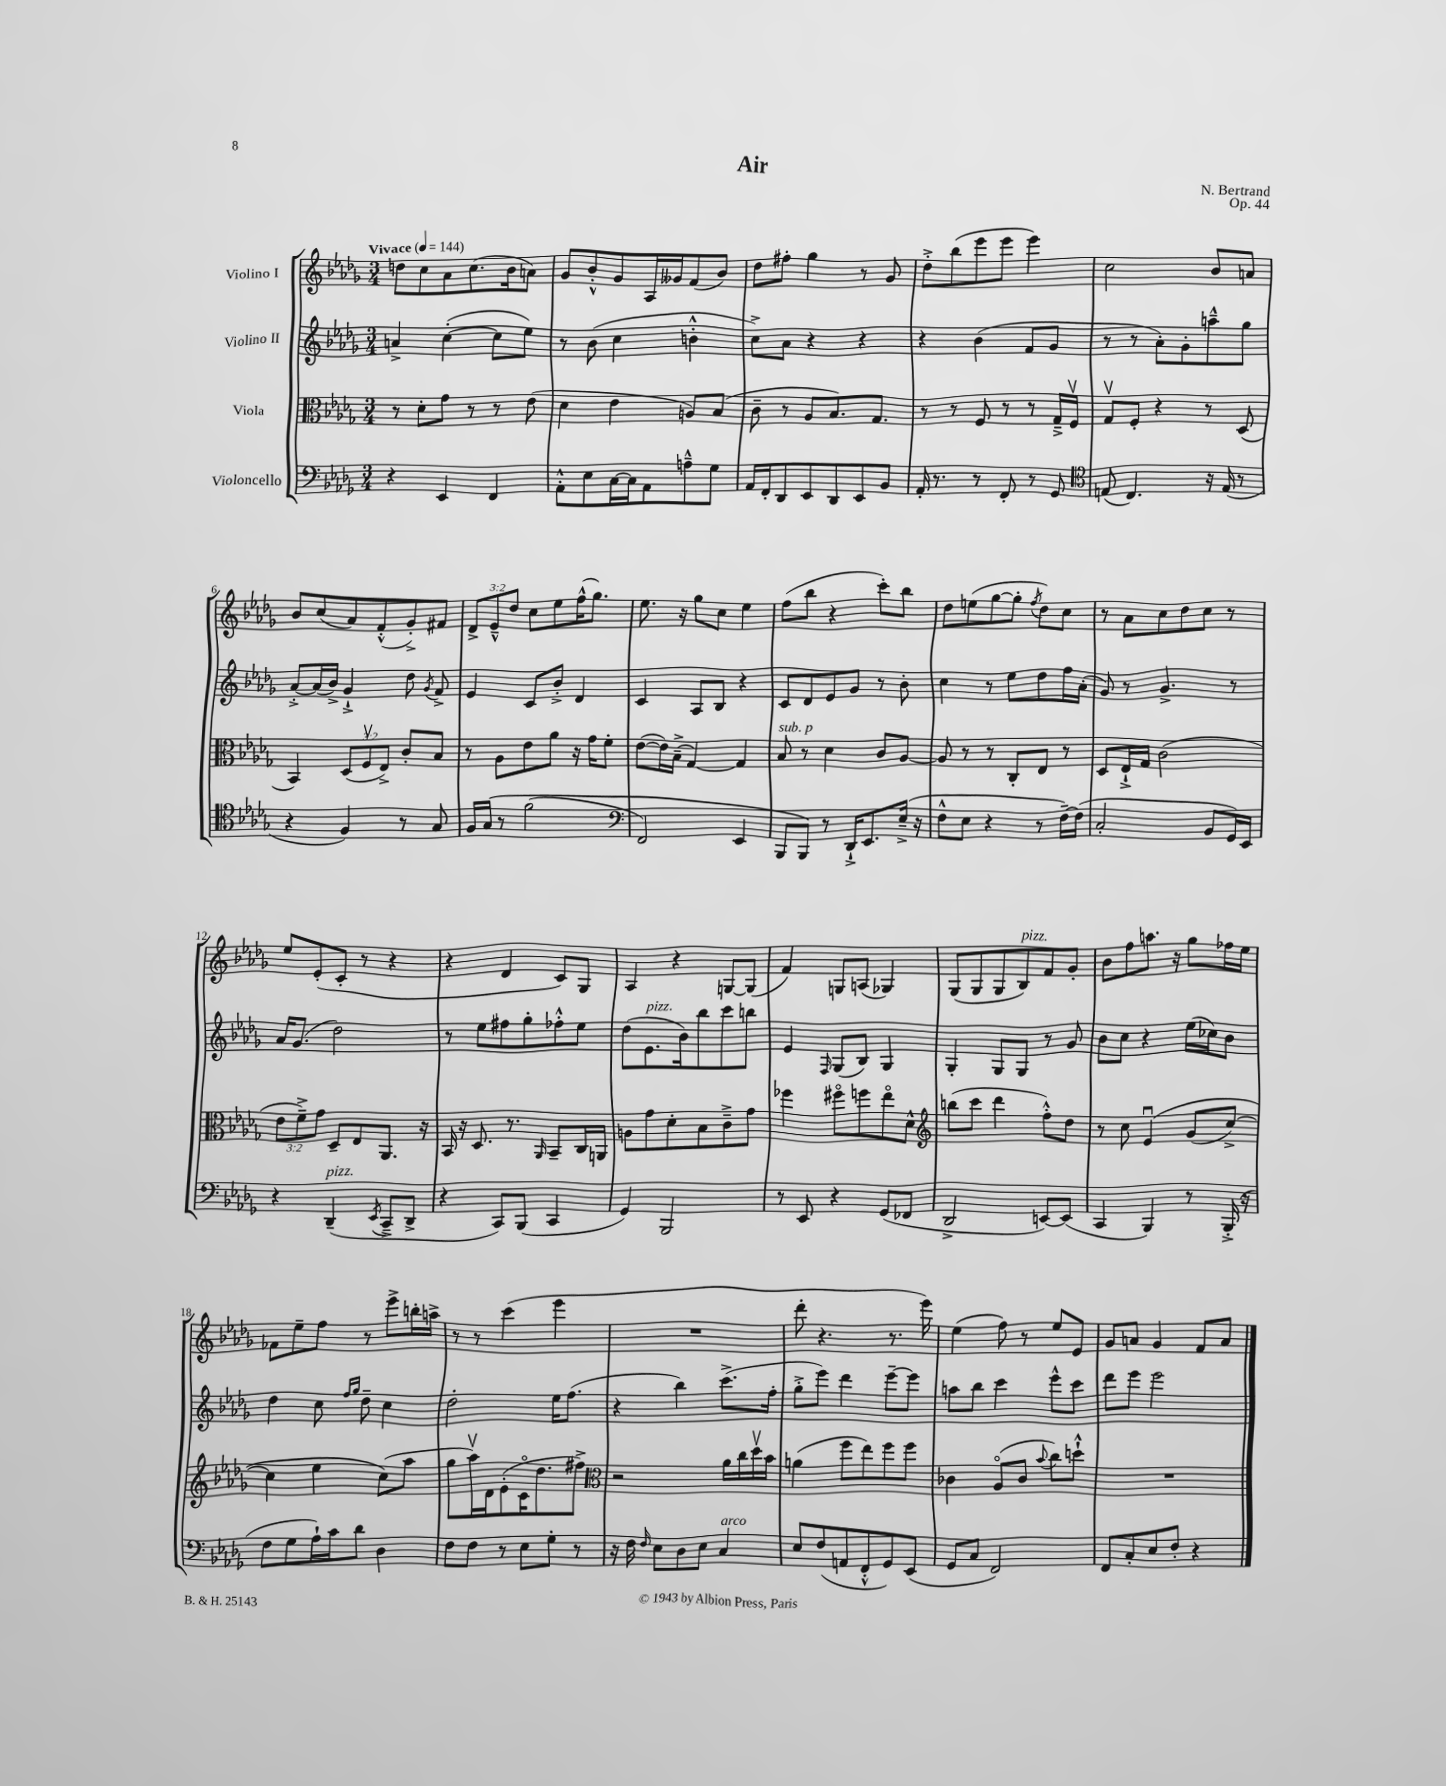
\header { title = "Air" composer = "N. Bertrand" opus = "Op. 44" }
<<
\new StaffGroup <<
\new Staff = "s0" \with { instrumentName = "Violino I" } {
    \clef treble \key des \major \numericTimeSignature \time 3/4 \override Staff.TupletNumber.text = #tuplet-number::calc-fraction-text \tempo "Vivace" 4 = 144
    \autoBeamOff d''8[ c''8 aes'8 c''8.( bes'16 a'8]) |
    ges'8[ bes'8-.-^ ges'8 aes16 geses'16 f'8( bes'8]) |
    des''8[ fis''8]-. ges''4 r8 ges'8 |
    des''8[-.-> bes''8( ees'''8 ees'''8] ees'''4) |
    c''2 bes'8[ a'8] |
    bes'8[ c''8( aes'8) f'8-.-^( ges'8-.->) fis'8] |
    \tuplet 3/2 { des'8[-> ees'8---^ des''8] } c''8[ ees''8 f''16-^( ges''8.]) |
    ees''8. r16 ges''8[ c''8] ees''4 |
    f''8[( bes''8] r4 c'''8[-.) bes''8] |
    des''8[ e''8( ges''8~ ges''8]-. \acciaccatura { f''8 } des''8[) c''8] |
    r8 aes'8[ c''8 des''8 c''8] r8 |
    ees''8[ ees'8-.( c'8]-. r8 r4 |
    r4 des'4 c'8[) ges8] |
    aes4 r4 g8[~ g8]( |
    f'4) g8[ a8]( ges4) |
    ges8[( ges8 ges8 bes8^\markup { \italic "pizz." }) f'8 ges'8]-. |
    bes'8[ f''8 a''8.] r16 ges''8[ fes''16 ees''16] |
    fes'8[ ees''8-- f''8] r8 ees'''8[-> b''16-. a''16]-> |
    r8 r8 c'''4( ees'''4 |
    R2. |
    des'''8-. r4. r8. ees'''16) |
    ees''4( f''8) r8 ees''8[ ees'8] |
    ges'8[ a'8] ges'4 f'8[ a'8] \bar "|." |
}
\new Staff = "s1" \with { instrumentName = "Violino II" } {
    \clef treble \key des \major \numericTimeSignature \time 3/4
    \autoBeamOff a'4-> c''4~-.( c''8[ ees''8]) |
    r8 bes'8( c''4 b'4-.-^ |
    c''8[->) aes'8] r4 r4 |
    r4 bes'4( f'8[ ges'8] |
    r8 r8 aes'8[-.) ges'8-. a''8---^ ges''8] |
    aes'8[~-.-> aes'16( bes'16]->) ges'4-!-> des''8 \acciaccatura { ges'8 } f'8-> |
    ees'4 c'8[ bes'8]-.-> des'4 |
    c'4 aes8[ bes8] r4 |
    c'8[ des'8 ees'8 ges'8] r8 bes'8-. |
    c''4 r8 ees''8[ des''8 f''16 aes'16]-.( |
    ges'8) r8 ges'4.-> r8 |
    aes'16[ ges'8.]( des''2) |
    r8 ees''8[ fis''8 ges''8-. fes''8-.-^ ees''8] |
    des''8[( ees'8.^\markup { \italic "pizz." } bes'16) bes''8 c'''8 b''8] |
    ees'4 \grace { f16 } ges8[( bes8]) ges4 |
    ges4-. ges8[ ges8] r8 ges'8 |
    bes'8[ c''8] r4 ees''16[( ces''16) bes'8] |
    des''4 c''8 \grace { f''16[ ges''16] } des''8-- c''4 |
    des''2-. ees''16[ f''8.]( |
    r4 bes''4) c'''8.[->( f''16]-. |
    ges''8[-.-> ees'''8]) des'''4 ees'''8[~-- ees'''8] |
    a''8[ bes''8] c'''4 ees'''8[-^ c'''8] |
    des'''8[ ees'''8] ees'''2 \bar "|." |
}
\new Staff = "s2" \with { instrumentName = "Viola" } {
    \clef alto \key des \major \numericTimeSignature \time 3/4 \override Staff.TupletNumber.text = #tuplet-number::calc-fraction-text
    \autoBeamOff r8 des'8[-. ges'8] r8 r8 ees'8( |
    des'4 ees'4 a8[) bes8]( |
    c'8-- r8 aes8[ bes8.) ges8.] |
    r8 r8 f8 r8 r8 ges16[---> f16]\upbow |
    ges8[\upbow f8]-. r4 r8 des8( |
    bes,4) \tuplet 3/2 { des8[( f8\upbow ees8]->) } c'8[-. bes8] |
    r8 aes8[ ees'8 aes'8] r16 ges'16[ f'8]-. |
    ees'8[~( ees'16) bes16]--->( ges4~) ges4 |
    bes8^\markup { \italic "sub. p" } r8 des'4 c'8[ aes8]~ |
    aes8 r8 r8 c8[-. ees8] r8 |
    des8[ ees16-!-> ges16] c'2( |
    \tuplet 3/2 { ees'8[ f'8--->) ges'8] } des8[-- ees8 aes,8.] r16 |
    bes,16 r16 des8. r8. \grace { aes,16 } bes,8[-- c16 a,16] |
    a8[ ges'8 des'8-. bes8 c'8---> ges'8] |
    fes''4 fis''8[\flageolet f''8 ees''8\flageolet des'8]-^ |
    \clef treble b''8[( c'''8] des'''4 f''8[-.-^) des''8] |
    r8 c''8 ees'4\downbow\( ges'8[( c''8]~->) |
    c''4 ees''4 c''8[(\) aes''8] |
    ges''8[ aes''16\upbow) des'16 ees'8-.( c'16\flageolet des''8. fis''8]->) |
    \clef alto r2 aes'16[ c''16 des''16\upbow bes'16] |
    a'4( f''8[ ees''8) f''8 f''8] |
    ces'4 aes8[\flageolet( ces'8] \appoggiatura { bes'8 } c''8[) d''8]-!-^ |
    R2. \bar "|." |
}
\new Staff = "s3" \with { instrumentName = "Violoncello" } {
    \clef bass \key des \major \numericTimeSignature \time 3/4
    \autoBeamOff r4 ees,4 f,4 |
    aes,8[-.-^ ees8 c16~ c16 aes,8 a8---^ ges8] |
    aes,16[ f,16-. des,8 ees,8 des,8 ees,8 bes,8] |
    aes,16-. r8. r8 f,8-. r8 ges,8 |
    \clef tenor e8( c4.) r16 e16( r8 |
    r4 f4) r8 ges8 |
    f16[ ges16]\( r8 f'2( |
    \clef bass f,2) ees,4 |
    bes,,8[ bes,,8]\) r8 des,16[-!-> ees,8. ees16]--->( r16 |
    f8[-^ ees8] r4 r8 f16[~--) f16]( |
    c2-. bes,8[ ges,16) ees,16] |
    r4 des,4--^\markup { \italic "pizz." }( \acciaccatura { ees,8 } c,8[---> des,8]-> |
    r4 c,8[) bes,,8]( c,4 |
    ges,4) bes,,2 |
    r8 ees,8 r4 ges,8[( fes,8] |
    des,2-> e,8[~) e,8]( |
    c,4 bes,,4) r8 bes,,16-.->( r16 |
    f8[ ges8 aes16-!) c'16 des'8] des4 |
    f8[ f8] r8 ees8[ ges8]-. r8 |
    r16 f16 \grace { f16 } ees8[ des8 ees8] c4^\markup { \italic "arco" } |
    ees8[ f8( a,8 f,8-.-^ ges,8) ees,8]( |
    ges,8[ c8] f,2) |
    f,8[ c8-. ees8 f8]-. r4 \bar "|." |
}
>>
>>
